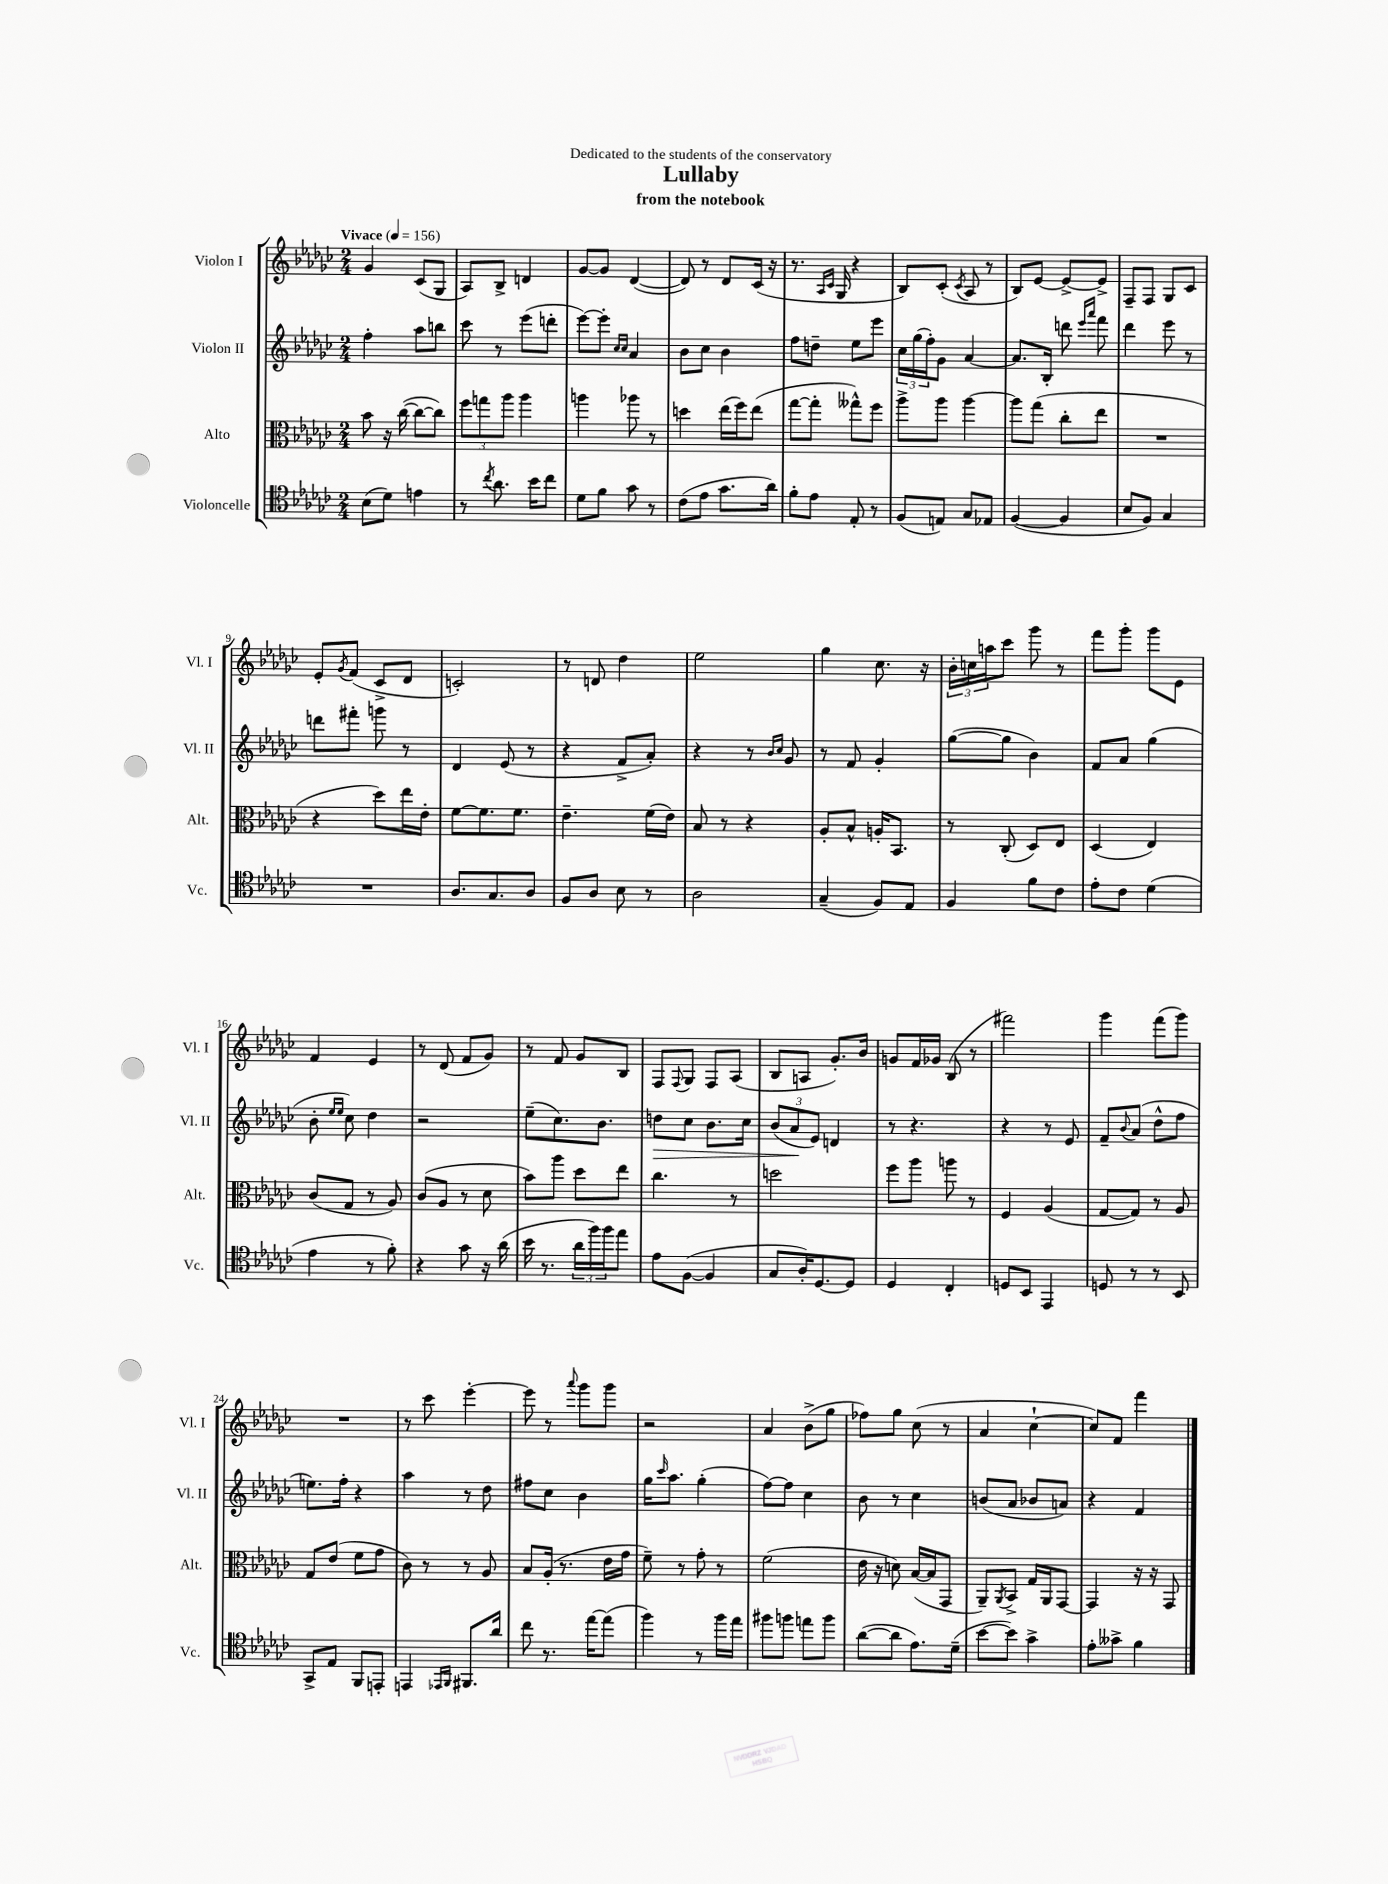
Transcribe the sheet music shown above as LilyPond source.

\header { title = "Lullaby" subtitle = "from the notebook" dedication = "Dedicated to the students of the conservatory" }
<<
\new StaffGroup <<
\new Staff = "s0" \with { instrumentName = "Violon I" shortInstrumentName = "Vl. I" } {
    \clef treble \key ges \major \numericTimeSignature \time 2/4 \tempo "Vivace" 4 = 156
    ges'4 ces'8( ges8 |
    aes8) bes8-> d'4 |
    ges'8~ ges'8 des'4~( |
    des'8) r8 des'8 ces'16( r16 |
    r8. \grace { aes16 ces'16 } ges16 r4 |
    bes8) ces'8-.( \acciaccatura { ces'8 } aes8 r8 |
    bes8) ees'8~ ees'8~-> ees'8-> |
    f8-- f8 ges8 ces'8 |
    ees'8-. \acciaccatura { ges'8 } f'8( ces'8-> des'8 |
    c'2-.) |
    r8 d'8 des''4 |
    ees''2 |
    ges''4 ces''8. r16 |
    \tuplet 3/2 { bes'16-. c''16 a''16 } ces'''8 ges'''8 r8 |
    f'''8 ges'''8-. ges'''8 ees'8 |
    f'4 ees'4 |
    r8 des'8( f'8 ges'8) |
    r8 f'8 ges'8 bes8 |
    f8 \appoggiatura { f8 } ges8 f8 aes8( |
    bes8 a8 ges'8.-.) bes'16 |
    g'8 f'16 ges'16 bes8( r8 |
    fis'''2) |
    ges'''4 f'''8( ges'''8) |
    R2 |
    r8 ces'''8 ees'''4~-. |
    ees'''8 r8 \appoggiatura { aes'''8 } ges'''8 ges'''8 |
    r2 |
    aes'4 bes'8->( ges''8 |
    fes''8) ges''8 ces''8( r8 |
    aes'4 ces''4~-! |
    ces''8) f'8 f'''4 \bar "|." |
}
\new Staff = "s1" \with { instrumentName = "Violon II" shortInstrumentName = "Vl. II" } {
    \clef treble \key ges \major \numericTimeSignature \time 2/4
    f''4-. aes''8 b''8 |
    ces'''8 r8 ees'''8( d'''8-. |
    ees'''8~) ees'''8-. \grace { ces''16 ces''16 } aes'4 |
    bes'8 ces''8 bes'4 |
    f''8 d''8-- ees''8 ees'''8 |
    \tuplet 3/2 { ces''16 ges''16( f''16-.) } ges'8 aes'4~ |
    aes'8. bes16-. d'''8 \grace { ees'''16 aes'''16 } f'''8 |
    des'''4 ees'''8 r8 |
    d'''8 fis'''8-. g'''8 r8 |
    des'4 ees'8( r8 |
    r4 f'8-> aes'8-.) |
    r4 r8 \grace { bes'16 ces''16 } ges'8 |
    r8 f'8 ges'4-. |
    ges''8~( ges''8 bes'4) |
    f'8 aes'8 ges''4( |
    bes'8-. \grace { ees''16 ees''16 } ces''8) des''4 |
    r2 |
    ees''8--( ces''8.) bes'8. |
    d''8\> ces''8 bes'8. ces''16 |
    \tuplet 3/2 { bes'8( aes'8\! ees'8) } d'4 |
    r8 r4. |
    r4 r8 ees'8 |
    f'8-- \appoggiatura { bes'8 } aes'8( des''8-^ f''8 |
    e''8.) f''16-. r4 |
    aes''4 r8 des''8 |
    fis''8 ces''8 bes'4 |
    ges''16 \grace { ces'''16 } aes''8. ges''4-.( |
    f''8~) f''8 ces''4 |
    bes'8 r8 ces''4 |
    b'8( aes'8 bes'8 a'8) |
    r4 f'4 \bar "|." |
}
\new Staff = "s2" \with { instrumentName = "Alto" shortInstrumentName = "Alt." } {
    \clef alto \key ges \major \numericTimeSignature \time 2/4
    bes'8 r16 ces''16~( ces''8~ ces''8) |
    \tuplet 3/2 { f''8 g''8 aes''8 } aes''4 |
    a''4 aes''8 r8 |
    d''4 ees''16( f''16) ees''8( |
    ges''8~ ges''8-. geses''8-^) f''8 |
    aes''8-> aes''8 aes''4~ |
    aes''8 ges''8( ces''8-. ees''8 |
    R2 |
    r4 des''8) ees''16 ees'16-. |
    f'8~ f'8. f'8. |
    ees'4.-- f'16( ees'16) |
    bes8 r8 r4 |
    aes8-. bes8-^ a16-. bes,8. |
    r8 ces8-.( des8) ees8 |
    des4( ees4) |
    ces'8( ges8 r8 aes8) |
    ces'8( aes8 r8 des'8 |
    bes'8) aes''8 des''8 ees''8 |
    ces''4. r8 |
    d''2 |
    f''8 aes''8 a''8 r8 |
    f4 aes4( |
    ges8~ ges8) r8 aes8 |
    ges8 ees'8( f'8 ges'8 |
    ces'8) r8 r8 aes8 |
    bes8 aes16-.( r8. ees'16 ges'16 |
    f'8--) r8 ges'8-. r8 |
    f'2( |
    ees'16 r16 d'8) bes16~( bes16 ges,8 |
    aes,8--) \acciaccatura { aes,8 } bes,8-> ges16 aes,16 ges,8~ |
    ges,4 r16 r16 ges,8 \bar "|." |
}
\new Staff = "s3" \with { instrumentName = "Violoncelle" shortInstrumentName = "Vc." } {
    \clef tenor \key ges \major \numericTimeSignature \time 2/4
    bes8( des'8) e'4 |
    r8 \acciaccatura { ces''8 } aes'8. bes'16 ces''8 |
    des'8 f'8 ges'8 r8 |
    ces'8( ees'8 ges'8. aes'16) |
    f'8-. ees'8 ees8-. r8 |
    f8( e8) ges8 ees8 |
    f4~( f4 |
    bes8 f8) ges4 |
    R2 |
    aes8. ges8. aes8 |
    f8 aes8 bes8 r8 |
    aes2 |
    ges4--( f8) ees8 |
    f4 f'8 ces'8 |
    ees'8-. ces'8 des'4( |
    ees'4 r8 f'8-.) |
    r4 ges'8 r16 aes'16( |
    bes'16 r8. \tuplet 3/2 { aes'16 f''16) f''16 } ees''8 |
    ees'8 f8~( f4 |
    ges8 aes16-.) des8.~ des8 |
    des4 ces4-. |
    d8 bes,8 ees,4 |
    d8 r8 r8 bes,8 |
    ges,8-> ees8 f,8 e,8-. |
    e,4 \grace { ees,16 f,16 } fis,8. aes'16 |
    ces''8 r8. ees''16~ ees''8( |
    f''4) r8 f''16 ees''16 |
    fis''8 f''8 e''8 f''8 |
    aes'8~( aes'8 ees'8.) des'16--( |
    bes'8~ bes'8) ges'4-> |
    ees'8-. geses'8-> f'4 \bar "|." |
}
>>
>>
